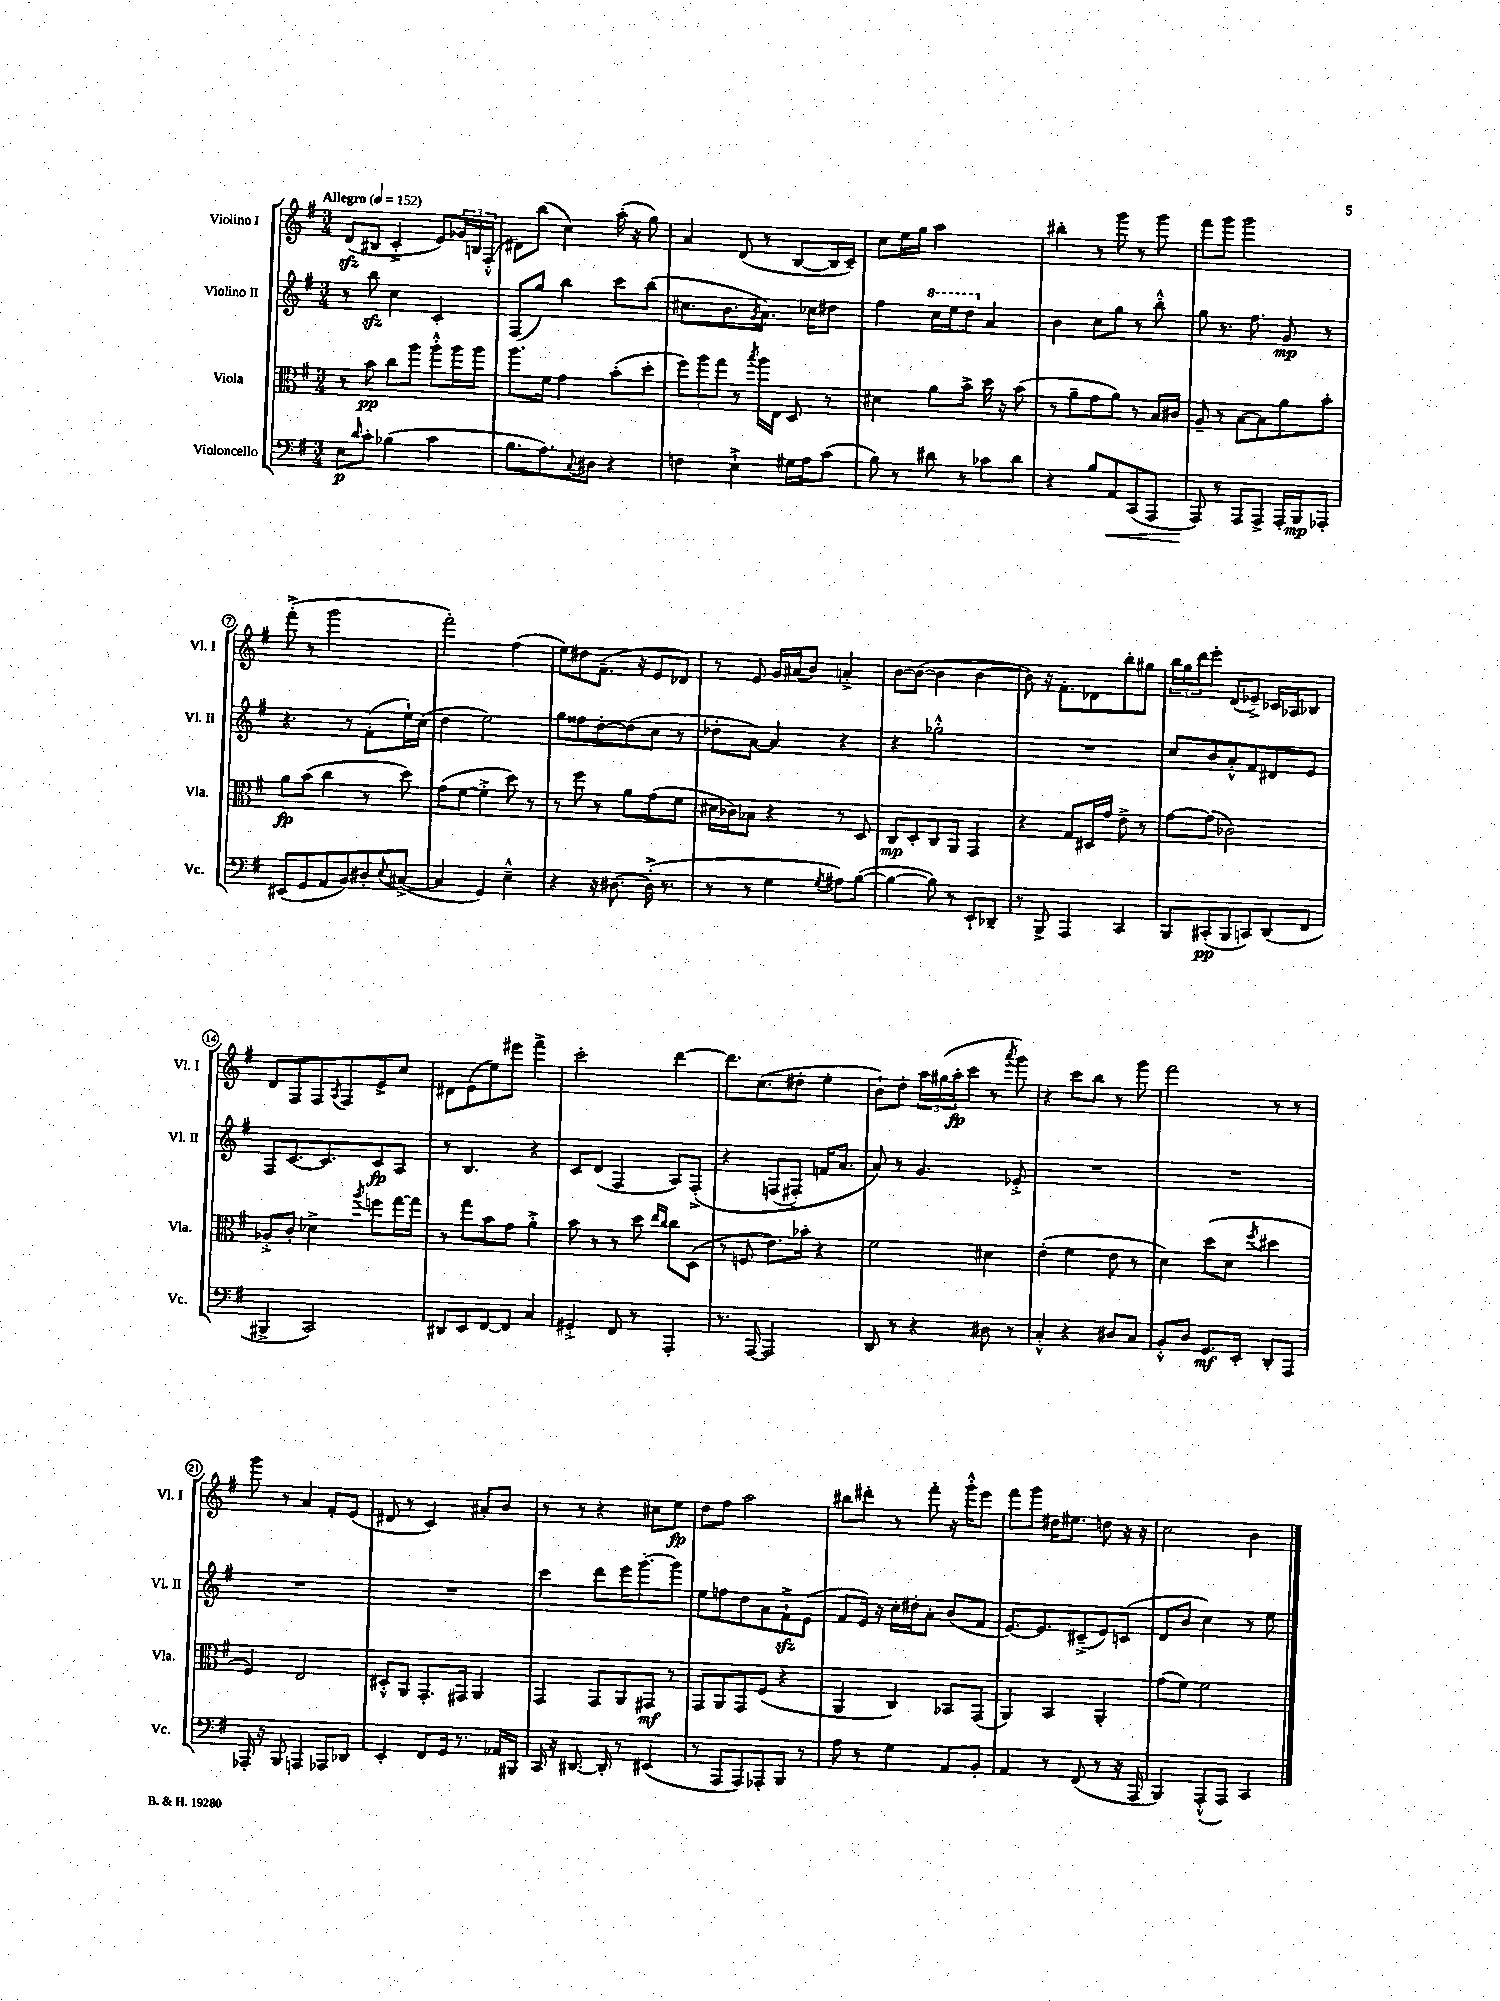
<<
\new StaffGroup <<
\new Staff = "s0" \with { instrumentName = "Violino I" shortInstrumentName = "Vl. I" } {
    \clef treble \key g \major \numericTimeSignature \time 3/4 \tempo "Allegro" 4 = 152
    d'8\sfz( bis8 c'4-.-> e'8) \tuplet 3/2 { ges'16 b16 fis16-.-^( } |
    dis'8) b''8( c''4) a''16-.( r16 g''8) |
    a'4 d'8( r8 b8~ b16 c'16--) |
    c''8 e''16 g''16 a''2 |
    bis''4-. r8 g'''8 r8 g'''8 |
    fis'''8 g'''8 g'''2 |
    fis'''8-.->( r8 g'''2 |
    fis'''2-.) fis''4( |
    e''8) dis''8 fis'8.--( r16 e'8 des'8) |
    r8 e'8 g'16 ais'16( b'8) a'4-.-> |
    b'8~ b'8~( b'4 b'4~ |
    b'8) r16 fis'8.-. des'8 b''8-. gis''8 |
    \tuplet 3/2 { b''16 g''16 d'''16 } e'''8-. d'8( ees'8--->) ces'16 aes16 bes8 |
    d'8 fis8 fis8 \acciaccatura { a8 } fis8 e'8-> c''8 |
    dis'8 e'8( e''8) eis'''8 fis'''4-> |
    c'''2-. d'''4~ |
    d'''8. c''8.( dis''8-. e''4-. |
    b'8-!) d''8-. \tuplet 3/2 { a''16 gis''16( a''16-.\fp } c'''8 r8 \acciaccatura { a'''8 } g'''8) |
    r4 c'''8 b''8 r8 g'''8 |
    fis'''2 r8 r8 |
    g'''8 r8 a'4 fis'8-. e'8( |
    dis'8 r8 c'4) ais'8-. b'8 |
    r8 r8 r4 cis''8 e''8\fp |
    d''8 fis''8 a''2 |
    bis''8 dis'''8-. r8 fis'''8-. r16 g'''16-.-^ e'''8 |
    fis'''8 g'''8 dis''16 eis''8. d''8 r16 r16 |
    c''2 b'4 \bar "|." |
}
\new Staff = "s1" \with { instrumentName = "Violino II" shortInstrumentName = "Vl. II" } {
    \clef treble \key g \major \numericTimeSignature \time 3/4
    r8 b''8\sfz c''4 c'4-. |
    fis8( g''8) b''4 c'''8 b''8( |
    cis''8. b'8. \acciaccatura { g'8 } a'8.) ces''16 dis''8 |
    fis''4 \ottava #1 c'''16 e'''16 d'''8 \ottava #0 a'4 |
    b'4 c''8 g''8 r8 b''8-.-^ |
    g''8 r8. fis''8. g'8\mp r8 |
    r4. r8 fis'8-.( e''16-!) c''16( |
    d''4 e''2) |
    g''8 fisis''8 d''8~-. d''8( c''8 r8 |
    des''8-. a'8~) a'4 r4 |
    r4 ges''2-.-^ |
    R2. |
    c''8 b'8 a'8-.-^ fis'8 dis'8 e'8 |
    fis8 c'8.~ c'8. c'8\fp a8 |
    r8 b4. r4 |
    c'8 d'8( fis4 a8) fis8-.->\( |
    r4 f8( fis8-.->) f'16 a'8. |
    a'8\) r8 g'4. ees'8-.-> |
    R2. |
    R2. |
    R2. |
    R2. |
    c'''4 d'''8 e'''16 g'''8.~-. g'''8 |
    e''8 f''8 d''8 a'8 fis'8-!->\sfz e'8( |
    fis'8 e'16) r16 c''16-. dis''16-. a'8-. b'8( fis'8 |
    e'8.~) e'8. cis'8--->( e'8) c'8( |
    d'8 b'8 c''4) r8 e''8 \bar "|." |
}
\new Staff = "s2" \with { instrumentName = "Viola" shortInstrumentName = "Vla." } {
    \clef alto \key g \major \numericTimeSignature \time 3/4
    r8 b'8\pp c''8 a''8 a''8-.-^ a''16 a''16 |
    a''8. fis'16 g'4 b'8-.( d''8-. |
    \tuplet 3/2 { fis''8) a''8 g''8 } r8 \acciaccatura { b''8 } a''16 e16 d8 r8 |
    dis'4 a'8 b'8-> d''16 r16 b'8( |
    r8 a'8-- g'8 a'8) r8 b16 cis'16 |
    a8-- r8 b8~ b8 a'8 b'8-. |
    a'8\fp b'8( c''4 r8 d''8) |
    g'8( fis'8~ fis'4-.-> d''8) r8 |
    r8 fis''8 r8 a'8 g'8( fis'8 |
    dis'16 ces'16) bes8 r4 r8 d8 |
    c8\mp d8-. c8 a,8 g,4 |
    r4 g8 dis16 g'16 e'8-> r8 |
    g'8~ g'8( ces'2) |
    aes8-.-> c'8-. des'4-> \acciaccatura { a''8 } f''8 g''16~ g''16 |
    r8 g''8 b'8 g'8 a'4-.-> |
    b'8 r8 r8 d''8 \grace { e''16 c''16 } c''8 d8( |
    r8 f8 e'8.) bes'16-. r4 |
    fis'2 dis'4 |
    e'4-.( fis'4 e'8 r8 |
    d'4) d''8( d'8 \acciaccatura { fis''8 } dis''4 |
    fis4) e2 |
    dis8-.-^ a,8 g,8.-. gis,16 a,4 |
    g,4 g,8 a,8 gis,8\mf r8 |
    g,8 a,8 g,8 fis8( r4 |
    a,4 c4) bes,8 g,8( |
    a,4) b,4 a,4-. |
    g'8( fis'8) fis'2 \bar "|." |
}
\new Staff = "s3" \with { instrumentName = "Violoncello" shortInstrumentName = "Vc." } {
    \clef bass \key g \major \numericTimeSignature \time 3/4
    e8\p \grace { d'16 } c'8-. bes4( c'4 |
    b8. a8.) \appoggiatura { c8 } dis8 r4 |
    f4 e4-!-> gis16 a16 c'8( |
    b8) r8 dis'8 r8 ces'8 dis'8 |
    r4 b8 a,8\< c,8( a,,8 |
    a,,8\!) r8 a,,8 a,,8-> a,,16-. b,,16\mp aes,,8-. |
    eis,8( g,8 a,8 b,8) dis8-. \appoggiatura { e8 } cis8~->( |
    cis4 g,4) e4---^ |
    r4 r16 dis8.~ dis16-.->( r8. |
    r8 r8 g4 \acciaccatura { g8 } ais8) b8~( |
    b4~ b8) r8 e,8-! des,8-- |
    r8 b,,8-> a,,4 c,4 |
    b,,8 cis,8-.\pp( b,,8 c,8) d,8( fis,8 |
    bis,,4-> c,2) |
    dis,8 e,8 fis,8~ fis,8 c4 |
    gis,4-.-> fis,8 r8 a,,4-. |
    r8. a,,16~ a,,2 |
    d,8 r8 r4 dis8 r8 |
    c4-.-^ r4 dis8 c8 |
    b,8-.-^ d8 g,8.\mf e,16-. d,8-. a,,8 |
    aes,,16-. r16 b,,8 a,,4 aes,,8 des,8 |
    e,4-. fis,8 g,16 r8. aes,16 bis,,16 |
    c,16 r16 dis,8.~ dis,16-. r8 eis,4( |
    r8 a,,8 a,,8) aes,,8-. b,,8 r8 |
    a8 r8 g4 a,8 b,8-. |
    a,4 r8 fis,8( r8 r16 a,,16 |
    b,,4) a,,8-.-^( a,,8) c,4 \bar "|." |
}
>>
>>
\layout { \context { \Score \override BarNumber.stencil = #(make-stencil-circler 0.1 0.3 ly:text-interface::print) } }
